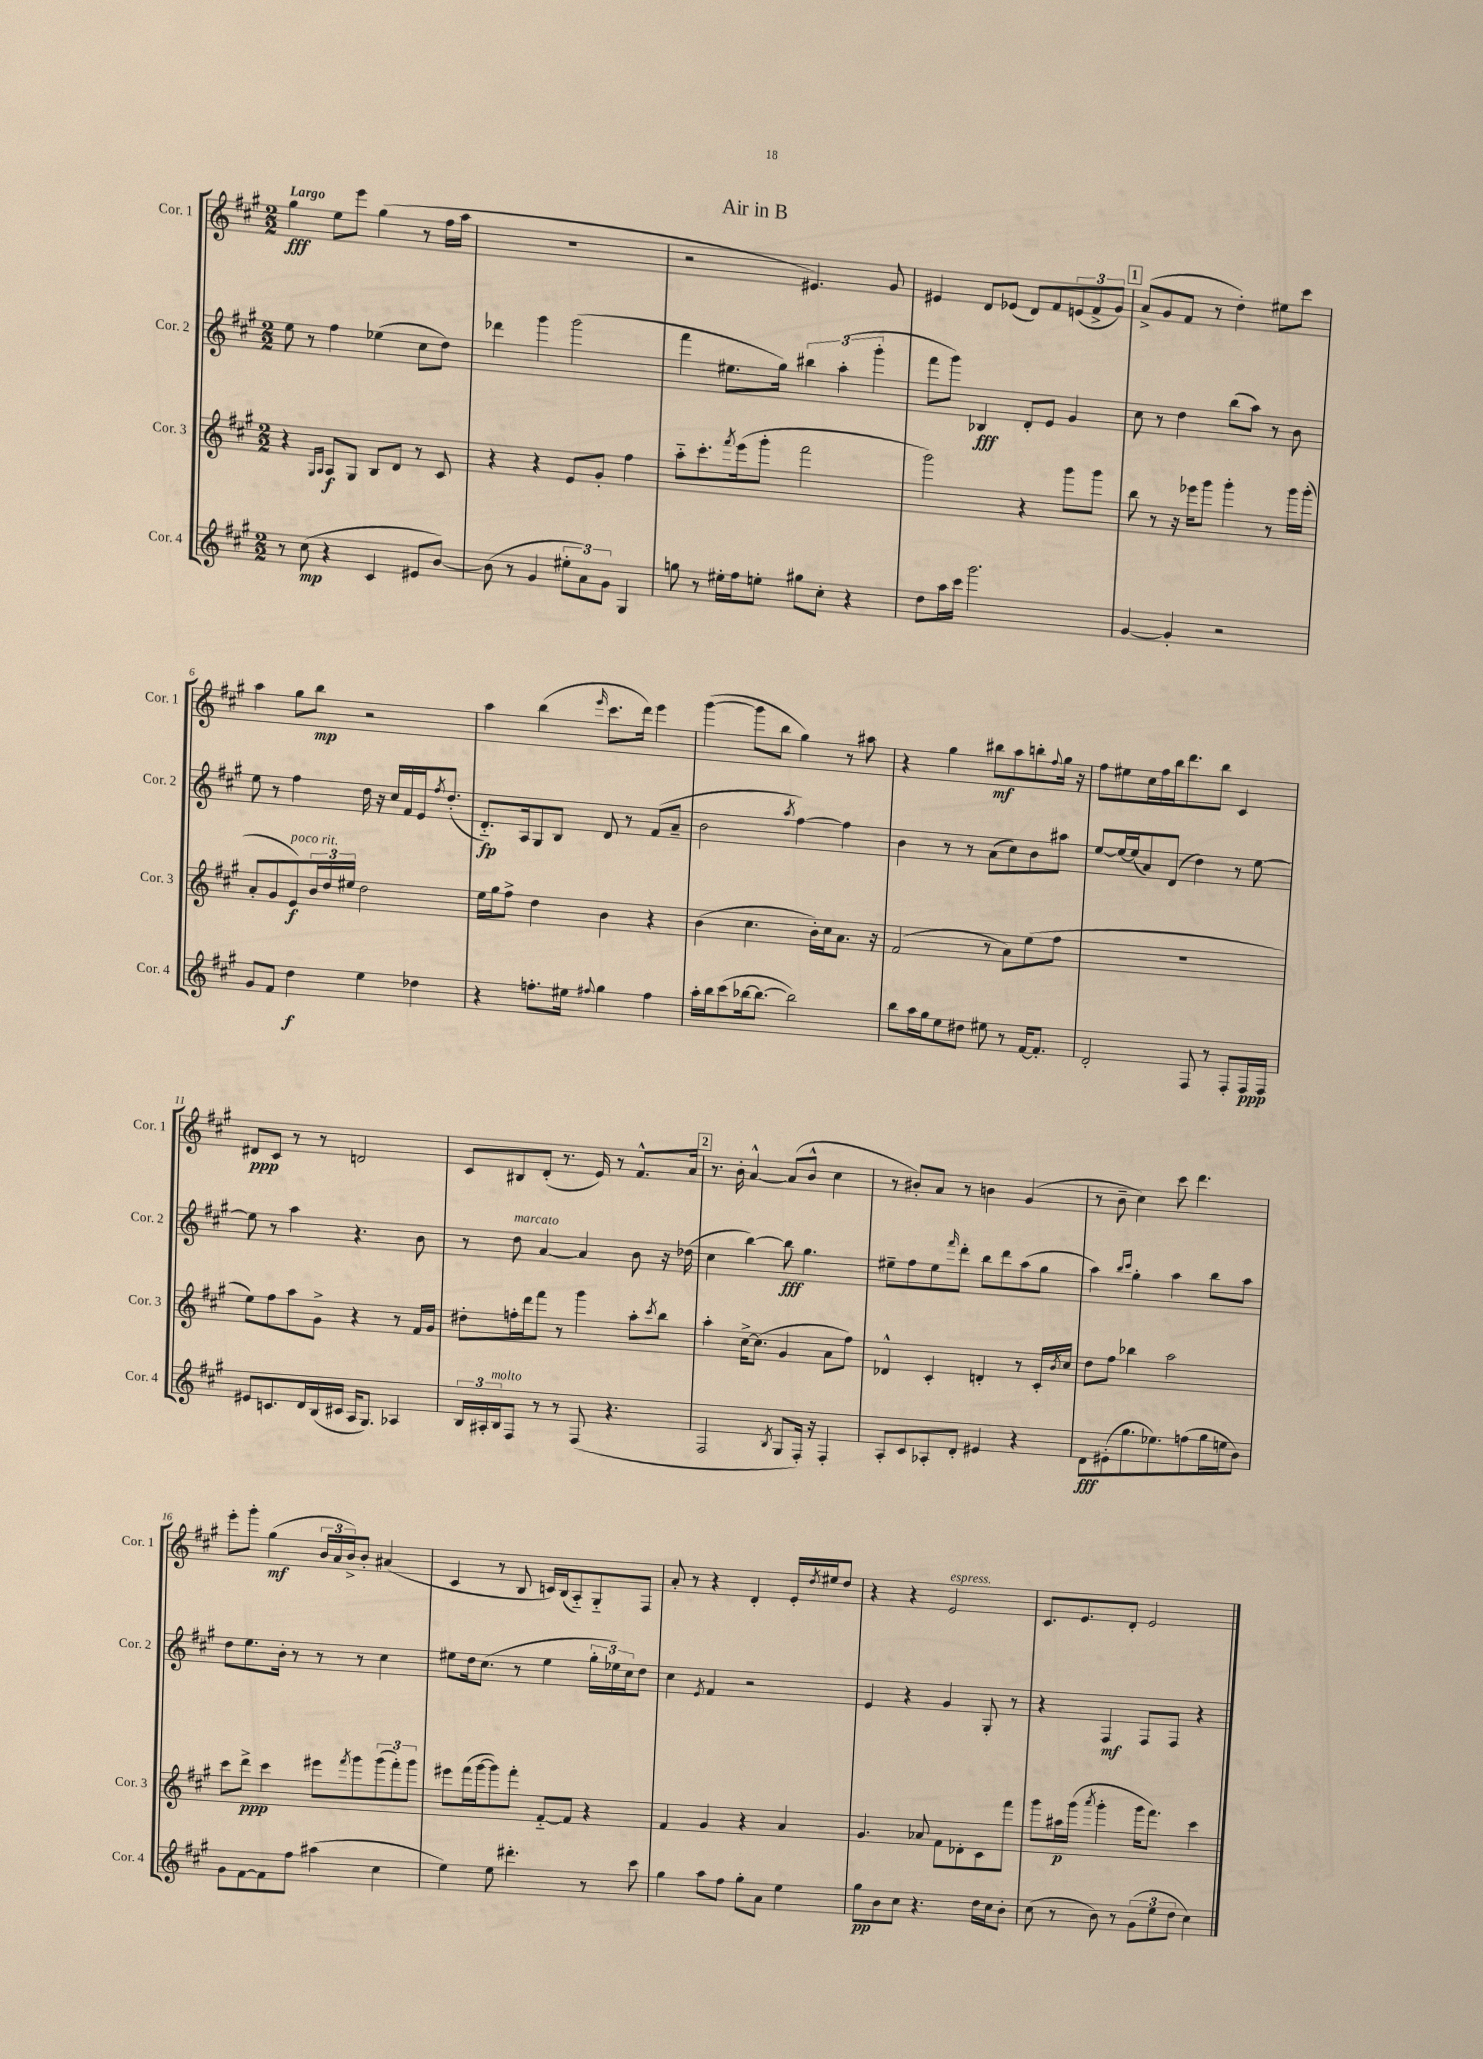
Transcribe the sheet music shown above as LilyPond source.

\header { title = "Air in B" }
<<
\new StaffGroup <<
\new Staff = "s0" \with { instrumentName = "Cor. 1" shortInstrumentName = "Cor. 1" } {
    \clef treble \key a \major \numericTimeSignature \time 2/2 \tempo "Largo"
    gis''4\fff e''8 e'''8 gis''4( r8 fis''16 a''16 |
    R1 |
    r2 eis'4.) gis'8 |
    eis'4 d'8 ees'8( d'8) fis'8 \tuplet 3/2 { e'8( fis'8-> gis'8) } |
    \mark \markup { \box "1" } a'8->( gis'8 fis'8 r8 d''4-.) eis''8 cis'''8 |
    a''4 gis''8 b''8\mp r2 |
    a''4 b''4( \grace { e'''16 } cis'''8. d'''16) e'''4 |
    gis'''4~( gis'''8 b''8 gis''4) r8 ais''8 |
    r4 gis''4 bis''8\mf a''8 b''8-. \appoggiatura { fis''8 } gis''16 r16 |
    fis''8 eis''8 cis''16 fis''16 b''16 d'''8. b''8 cis'4 |
    dis'8\ppp cis'8 r8 r8 d'2 |
    cis'8 bis8 d'8-.( r8. e'16) r8 fis'8.-^ a'16 |
    \mark \markup { \box "2" } r8. b'16-. a'4~-^ a'8( b'8-^ cis''4 |
    r8 bis'8-.) a'8 r8 b'4 gis'4( |
    r8 b'8-- cis''4) cis'''8 d'''4. |
    e'''8-. gis'''8-. gis''4\mf( \tuplet 3/2 { b'16 a'16 b'16->) } b'8-. ais'4( |
    cis'4 r8 b8 c'16) b16( a8-_) gis8-_ fis8 |
    a'8-. r8 r4 d'4-. e'16-. \acciaccatura { d''8 } eis''16 d''8 |
    r4 r4 e'2^\markup { \italic "espress." } |
    cis'8. e'8. d'8-. e'2 \bar "|." |
}
\new Staff = "s1" \with { instrumentName = "Cor. 2" shortInstrumentName = "Cor. 2" } {
    \clef treble \key a \major \numericTimeSignature \time 2/2
    e''8 r8 fis''4 ees''4( cis''8 d''8) |
    des'''4 gis'''4 gis'''2( |
    fis'''4 eis''8. gis''16) \tuplet 3/2 { bis''4 a''4-.( gis'''4-. } |
    fis'''8 gis'''8) bes4\fff d'8-. e'8 gis'4 |
    \mark \markup { \box "1" } cis''8 r8 d''4 b''8( a''8) r8 b'8 |
    e''8 r8 fis''4 d''16 r16 cis''16 fis'16 e'16 \acciaccatura { fis''8 } d''8.-.( |
    d'8.-_\fp) a16 gis8 b8 d'8 r8 fis'8( a'8-- |
    b'2 \acciaccatura { a''8 } fis''4~) fis''4 |
    b'4 r8 r8 a'8( cis''8) b'8 ais''8 |
    e''8~ e''16~ e''16( a'8) d'8( d''4) r8 e''8~ |
    e''8 r8 a''4 r4. b'8 |
    r8 d''8^\markup { \italic "marcato" } a'4~ a'4 b'8 r16 des''16( |
    \mark \markup { \box "2" } cis''4 b''4~) b''8\fff gis''4. |
    eis''8-- fis''8 eis''8 \grace { fis'''16 } d'''8-. b''8 d'''8 a''8( gis''8 |
    a''4) \grace { b''16 cis'''16 } gis''4-. a''4 b''8 a''8 |
    d''8 e''8. b'16-. r8 r8 r8 cis''4 |
    eis''8 d''16 cis''8.( r8 eis''4 \tuplet 3/2 { gis''16-. ees''16) cis''16 } d''8 |
    cis''4 \acciaccatura { e'8 } fis'4 r2 |
    e'4 r4 gis'4 gis8-. r8 |
    r4 fis4\mf fis8 fis8 r4 \bar "|." |
}
\new Staff = "s2" \with { instrumentName = "Cor. 3" shortInstrumentName = "Cor. 3" } {
    \clef treble \key a \major \numericTimeSignature \time 2/2
    r4 \grace { gis16 a16 } a8\f gis8 b8 d'8 r8 cis'8 |
    r4 r4 e'8 gis'8-. fis''4 |
    a''8-_ cis'''8.-. \acciaccatura { fis'''8 } e'''16( gis'''8-. fis'''2 |
    gis'''2) r4 gis'''8 gis'''8 |
    \mark \markup { \box "1" } b''8 r8 r16 ees'''16 gis'''8 gis'''4-. r8 gis'''16 gis'''16-.( |
    a'8-. gis'8 e'8\f^\markup { \italic "poco rit." }) \tuplet 3/2 { b'16 d''16 eis''16 } d''2 |
    e''16 gis''16 fis''8-> d''4 b'4 r4 |
    b'4( cis''4. b'16-.) cis''16 a'8. r16 |
    fis'2( r8 a'8) e''8( fis''8 |
    R1 |
    e''8) fis''8 a''8 gis'8-> r4 r8 fis'16 gis'16 |
    dis''8-. f''16-. d'''16 fis'''8 r8 gis'''4 a''8-. \acciaccatura { cis'''8 } b''8 |
    \mark \markup { \box "2" } a''4-. cis''16~-> cis''8.( gis'4 a'8 fis''8) |
    des'4-^ cis'4-. d'4-. r8 cis'16-. \acciaccatura { b'8 } cis''16 |
    d''8 fis''8 bes''4 a''2 |
    cis'''8 d'''8->\ppp cis'''4 eis'''8 \acciaccatura { fis'''8 } gis'''8 \tuplet 3/2 { gis'''8( fis'''8-.) gis'''8 } |
    eis'''8 fis'''16( gis'''16~ gis'''8) fis'''8-. fis'8~-_ fis'8 r4 |
    fis'4 gis'4 r4 a'4 |
    gis'4. aes'8 fis'8 des'8-. cis'8 fis'''8 |
    gis'''8 ais''16\p gis'''16( \acciaccatura { a'''8 } gis'''4-. gis'''16 fis'''8.) cis'''4 \bar "|." |
}
\new Staff = "s3" \with { instrumentName = "Cor. 4" shortInstrumentName = "Cor. 4" } {
    \clef treble \key a \major \numericTimeSignature \time 2/2
    r8 cis''8\mp( r4 cis'4 eis'8 b'8~) |
    b'8( r8 gis'4 \tuplet 3/2 { eis''8-. a'8) gis'8 } gis4 |
    g''8 r8 eis''16-. fis''16 e''8-. gis''8 cis''8-. r4 |
    d''8 a''16 cis'''16 gis'''2. |
    \mark \markup { \box "1" } gis'4~ gis'4-. r2 |
    gis'8 fis'8 d''4\f e''4 des''4 |
    r4 f''8.-. eis''16 \appoggiatura { fis''8 } gis''4 fis''4 |
    a''16-. b''16 cis'''8( bes''16~ bes''8.~ bes''2) |
    b''8 a''16 gis''16 e''8 dis''8 eis''8 r8 fis'16~ fis'8.-. |
    d'2-. fis8 r8 fis8-. fis16\ppp fis16 |
    eis'8 c'8. d'16 b16( cis'16 a16 gis8.) aes4 |
    \tuplet 3/2 { b16 ais16-. b16^\markup { \italic "molto" } } fis8 r8 r8 fis8( r4. |
    \mark \markup { \box "2" } fis2 \acciaccatura { b8 } gis8 fis16-.) r16 fis4-. |
    a8-. cis'8 aes8-. d'8-. eis'4 r4 |
    d'8\fff eis'8-.( gis''8. ees''8.) f''8( gis''16 e''16 b'8) |
    gis'8 fis'8~ fis'8 fis''8 ais''4( cis''4 |
    e''4) e''8 dis'''4.-. r8 cis'''8 |
    gis''4 a''8 fis''8 gis''8-. a'8 e''4 |
    gis''8\pp b'8 cis''8 r4. d''16 cis''16 b'8-. |
    cis''8( r8 b'8) r8 \tuplet 3/2 { gis'8( e''8 d''8 } cis''4) \bar "|." |
}
>>
>>
